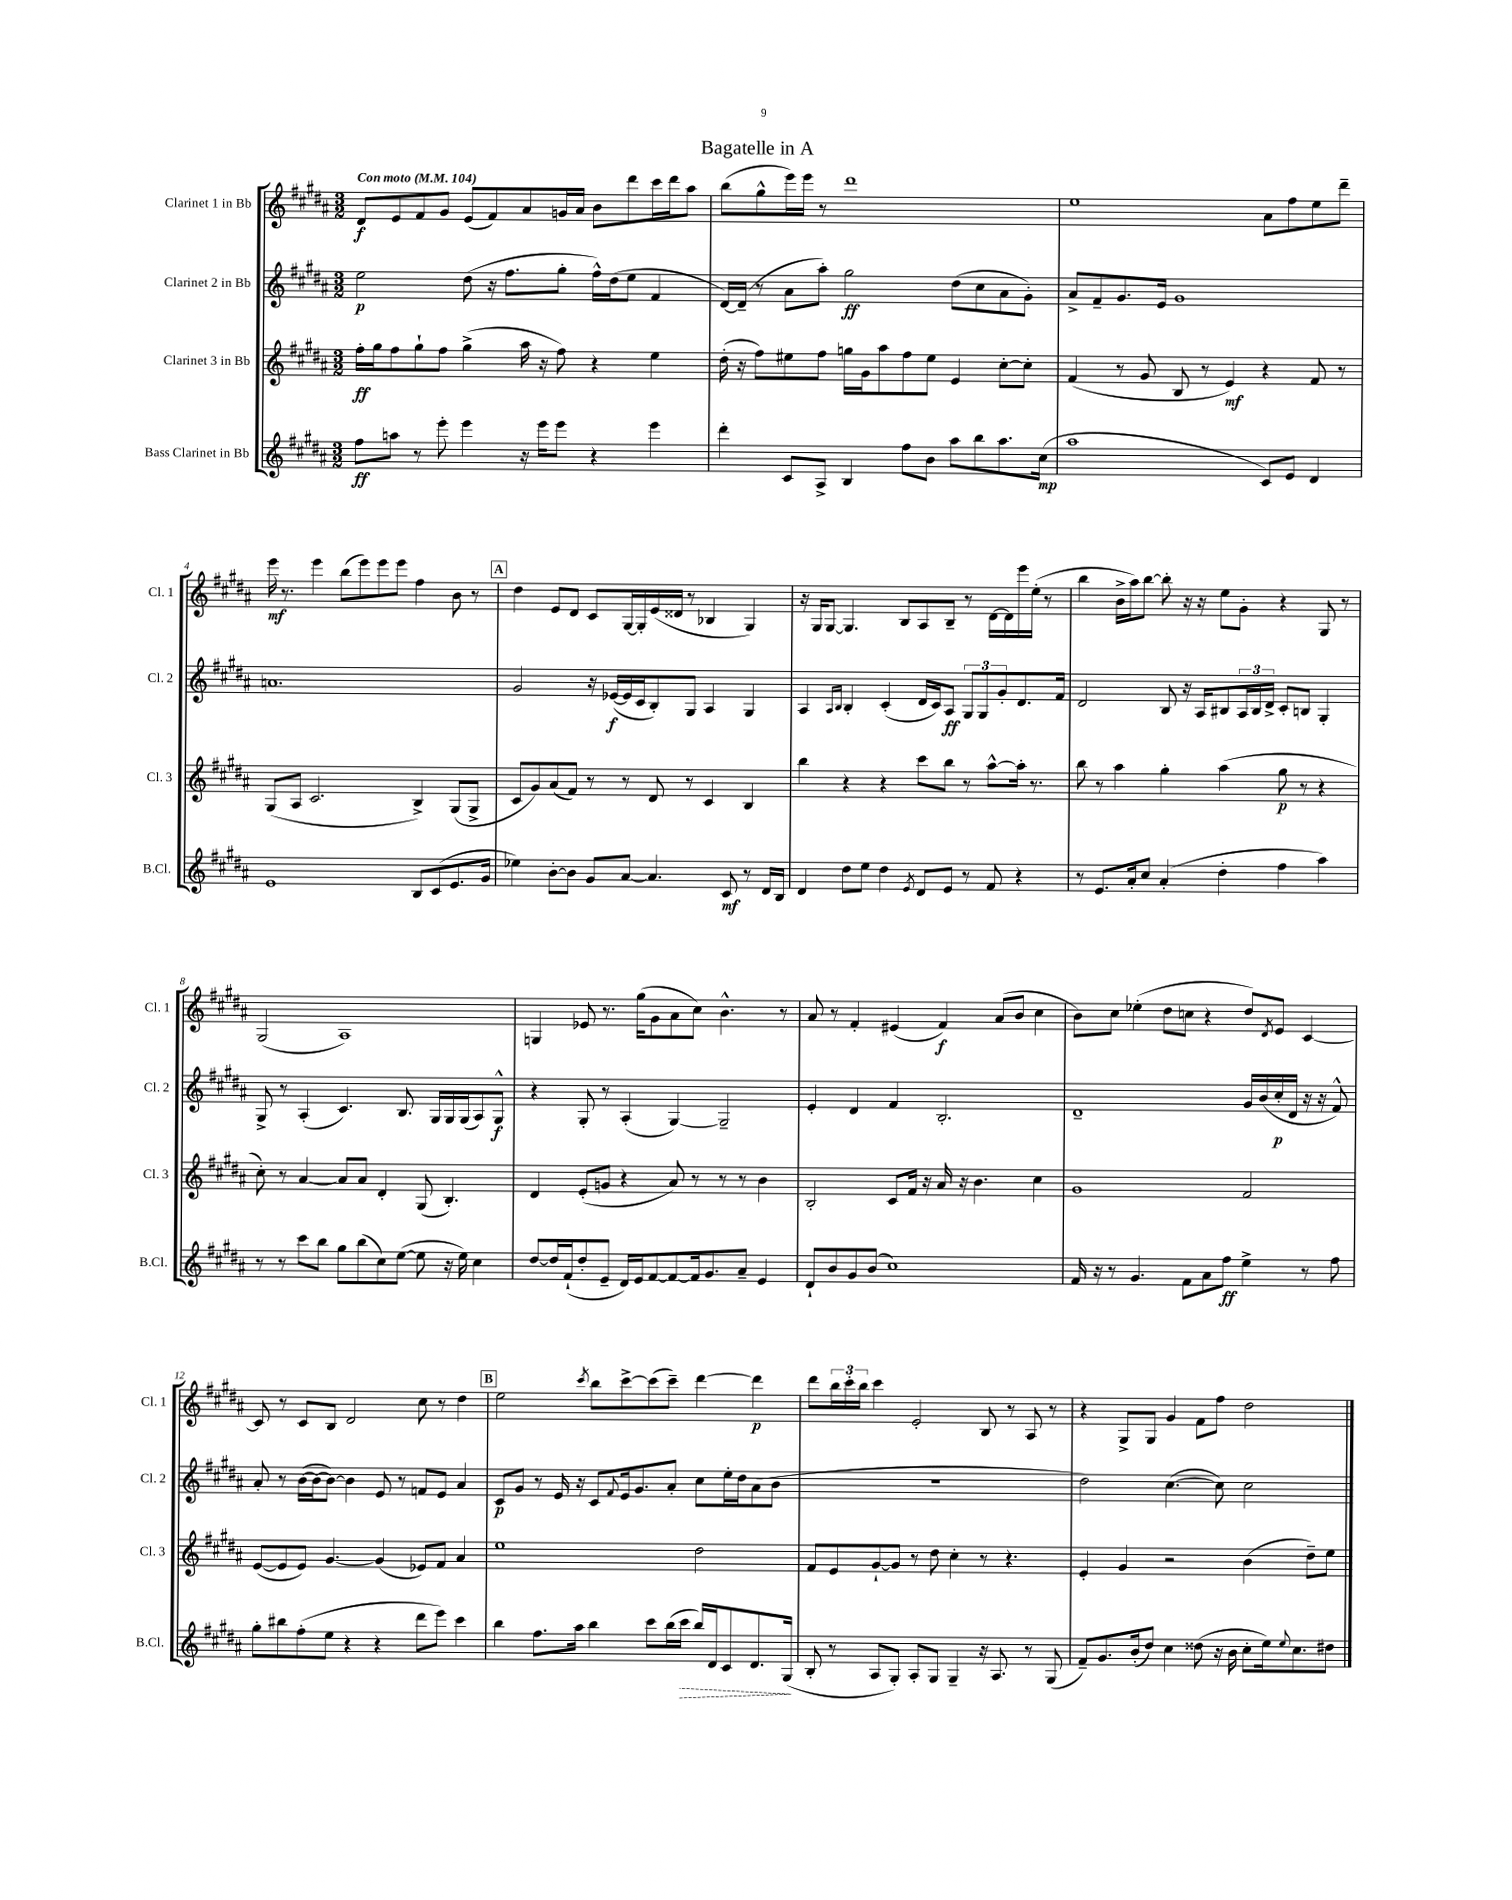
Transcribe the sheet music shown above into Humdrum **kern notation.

**kern	**kern	**kern	**kern
*staff4	*staff3	*staff2	*staff1
*clefG2	*clefG2	*clefG2	*clefG2
*k[f#c#g#d#a#]	*k[f#c#g#d#a#]	*k[f#c#g#d#a#]	*k[f#c#g#d#a#]
*M3/2	*M3/2	*M3/2	*M3/2
*MM104	*MM104	*MM104	*MM104
8ff#\L	16ff#'\LL	2ee\	8d#/L
.	16gg#\J	.	.
8aa\J	8ff#\	.	8e/
8r	8gg#`\	.	8f#/
8eee'\	8ff#\J	.	8g#/J
4eee\	(4gg#^\	(8dd#\	(8e/L
.	.	16r	8f#/)
.	.	8.ff#\L	.
16r	16aa#\	.	8a#/
16eee\LK	16r	.	.
8eee\J	8ff#\)	8gg#'\J	16g/L
.	.	.	16a#/JJ
4r	4r	16ff#^^\LL)	8b\L
.	.	(16dd#\J	.
.	.	8ee\J	8ddd#\
4eee\	4ee\	4f#/	16ccc#\L
.	.	.	16ddd#\J
.	.	.	8aa#\J
=	=	=	=
4ddd#'\	(16dd#'\	[16d#/LL)	(8bb\L
.	16r	(16d#~/]JJ	.
.	8ff#\L)	8r	8gg#^^\
8c#/L	8ee#\	8a#\L	16eee\L)
.	.	.	16eee\JJ
8A#^/J	8ff#\J	8aa#'\J)	8r
4B/	16gg\LL	2gg#\	1ddd#
.	16g#\J	.	.
.	8aa#\	.	.
8ff#\L	8ff#\	.	.
8b\J	8ee#\J	.	.
8aa#\L	4e/	(8dd#\L	.
8bb\	.	8cc#\	.
8.aa#\	[8cc#'\L	8a#\	.
.	8cc#'\]J	8g#'\J)	.
(16cc#\Jk	.	.	.
=	=	=	=
1aa#	(4f#/	8a#^/L	1ee
.	.	8f#~/	.
.	8r	8.g#/	.
.	8g#/	.	.
.	.	16e/Jk	.
.	8B/	1g#	.
.	8r	.	.
.	4e/)	.	.
8c#/L)	4r	.	8a#\L
8e/J	.	.	8ff#\
4d#/	8f#/	.	8ee\
.	8r	.	8ddd#~\J
=	=	=	=
1e	(8G#/L	1.a	16eee\
.	.	.	8.r
.	8A#/J	.	.
.	2.c#/	.	4eee\
.	.	.	(8bb\L
.	.	.	8eee\)
.	.	.	8eee\
.	.	.	8eee\J
8B/L	4B^/)	.	4ff#\
(8c#/	.	.	.
8.e/	(8G#/L	.	8b\
.	8G#^/J	.	8r
16g#/Jk	.	.	.
=	=	=	=
4ee-\)	8c#/L	2g#/	4dd#\
.	8g#/)	.	.
[8b'\L	(8a#/	.	8e/L
8b\]J	8f#/J)	.	8d#/J
8g#/L	8r	16r	8c#/L
.	.	([16e-/LL	.
[8a#/J	8r	16e-/]	[16G#/L
.	.	16c#/J	16G#'/]
4.a#/]	8d#/	8B'/)	(16e/
.	.	.	16d##/JJ
.	8r	8G#/J	8r
.	4c#/	4A#/	4B-/
8c#/	.	.	.
8r	4B/	4G#/	4G#/)
16d#/LL	.	.	.
16B/JJ	.	.	.
=	=	=	=
4d#/	4bb\	4A#/	16r
.	.	.	16G#/LK
.	.	.	[8G#/J
.	.	16qqA#/LL	.
.	.	16qqB/JJ	.
8dd#\L	4r	4B'/	4.G#/]
8ee\J	.	.	.
4dd#\	4r	(4c#'/	.
.	.	.	8B/L
8qe/	.	.	.
8d#/L	8ccc#\L	16d#/LL	8A#/
.	.	16c#/J)	.
8e/J	8bb\J	8A#/J	8B~/J
8r	8r	12G#/L	8r
.	.	12G#/	.
8f#/	[8aa#^^\L	.	[16d#\LL
.	.	12g#'/	.
.	.	.	16d#\]
4r	16aa#'\]Jk	8.d#/	16eee\
.	8.r	.	(16ee'\JJ
.	.	.	8r
.	.	16f#/Jk	.
=	=	=	=
8r	8bb\	2d#/	4bb\
8.e/L	8r	.	.
.	4aa#\	.	16b^\LL
16a#'/k	.	.	16aa#\J)
8cc#/J	.	.	[8bb\J
(4a#'/	4gg#'\	8B/	8bb'\]
.	.	16r	16r
.	.	16A#/LK	16r
4dd#'\	(4aa#\	8B#/	8ee\L
.	.	24A#/L	8g#'\J
.	.	24B#/	.
.	.	24d#^/JJ	.
4ff#\	8gg#\	8c#'/L	4r
.	8r	8B/J	.
4aa#\)	4r	4G#'/	8G#/
.	.	.	8r
=	=	=	=
8r	8cc#'\)	8G#^/	(2G#/
8r	8r	8r	.
8ccc#\L	[4a#/	(4A#'/	.
8bb\J	.	.	.
8gg#\L	8a#/]L	4.c#/)	1A#)
(8bb\	8a#/J	.	.
8cc#\)	4d#'/	.	.
([8ee\J	.	8.B/	.
8ee\]	(8G#/	.	.
.	.	16G#/LL	.
16r	4.B'/)	16G#/	.
16ee\)	.	(16G#/J	.
4cc#\	.	8A#/)	.
.	.	8G#^^/J	.
=	=	=	=
[8dd#/L	4d#/	4r	4G/
16dd#/]L	.	.	.
(16f#`/J	.	.	.
8dd#'/	(8e'/L	8G#'/	8e-/
8e~/J	8g/J	8r	8.r
16d#/LL)	4r	(4A#'/	.
16e/J	.	.	(16gg#\LK
[8f#/	.	.	8g#\
8f#/_	8a#/)	[4G#/)	8a#\
16f#/]k	8r	.	8cc#\J)
8.g#/	.	.	.
.	8r	2G#~/]	4.b^^\
8a#~/J	8r	.	.
4e/	4b\	.	.
.	.	.	8r
=	=	=	=
8d#`/L	2B'/	4e'/	8a#/
8b/	.	.	8r
8g#/	.	4d#/	4f#'/
(8b/J	.	.	.
1cc#)	8c#/L	4f#/	(4e#/
.	16f#/Jk	.	.
.	16r	.	.
.	16a#/	2.B'/	4f#/)
.	16r	.	.
.	4.b\	.	.
.	.	.	(8a#/L
.	.	.	8b/J
.	4cc#\	.	4cc#\
=	=	=	=
16f#/	1g#	1d#~	8b\L)
16r	.	.	.
8r	.	.	8cc#\J
4.g#/	.	.	(4ee-'\
.	.	.	8dd#\L
8f#\L	.	.	8cc\J
8a#\	.	.	4r
8ff#\J	.	.	.
4ee^\	2f#/	16g#/LL	8dd#/L)
.	.	(16b/	.
.	.	.	8qd#/
.	.	16cc#'/	8e/J
.	.	16d#/JJ	.
8r	.	16r	[4c#/
.	.	16r	.
8ff#\	.	8f#^^/)	.
=	=	=	=
8gg#'\L	([8e/L	8a#'/	8c#/]
8bb#\	8e/]	8r	8r
(8ff#'\	8e/J)	([16b\LL	8c#/L
.	.	16b\_J	.
8ee\J	[4.g#/	8b\_J)	8B/J
4r	.	4b\]	2d#/
4r	(4g#/]	8e/	.
.	.	8r	.
8ddd#\L	8e-/L)	8f/L	8cc#\
8eee\J)	8f#/J	8e/J	8r
4ccc#\	4a#/	4a#/	4dd#\
=	=	=	=
4bb\	1ee	8c#/L	2ee\
.	.	8g#/J	.
8.ff#\L	.	8r	.
.	.	16e/	.
16aa#\Jk	.	16r	.
.	.	.	8qccc#/
4bb\	.	8c#/L	8bb\L
.	.	8qqf#/	.
.	.	16e/k	[8ccc#^\
.	.	8.g#/	.
8ccc#\L	.	.	(8ccc#\]
(16bb\L	.	8a#'/J	8ccc#~\J)
16ccc#\JJ	.	.	.
16bb/LL)	2dd#\	8cc#\L	[4ddd#\
16d#/J	.	.	.
8c#/	.	16ee'\L	.
.	.	16dd#\J	.
8.d#/	.	(8a#\	4ddd#\]
.	.	8b\J	.
(16G#/Jk	.	.	.
=	=	=	=
8B'/	8f#/L	1.r	8ddd#\L
8r	8e/	.	24bb\L
.	.	.	24ccc#'\
.	.	.	24bb\JJ
8A#/L	[8g#`/	.	4ccc#\
8G#'/J)	8g#/]J	.	.
8A#'/L	8r	.	2e'/
8G#/J	8dd#\	.	.
4G#~/	4cc#'\	.	.
16r	8r	.	8B/
8.A#/	.	.	.
.	4.r	.	8r
8r	.	.	8A#/
(8G#/	.	.	8r
=	=	=	=
8f#~/L)	4e'/	2dd#\)	4r
8.g#/	.	.	.
.	4g#/	.	8G#^/L
(16b'/k	.	.	.
8dd#/J)	.	.	8G#/J
4cc#\	2r	([4.cc#\	4g#/
(8dd##\	.	.	8f#\L
16r	.	8cc#\])	8ff#\J
16b\	.	.	.
8cc#'\L	(4b\	2cc#\	2dd#\
16ee\k)	.	.	.
8qqee/	.	.	.
8.cc#\	.	.	.
.	8dd#~\L)	.	.
8dd#\J	8ee\J	.	.
==	==	==	==
*-	*-	*-	*-
